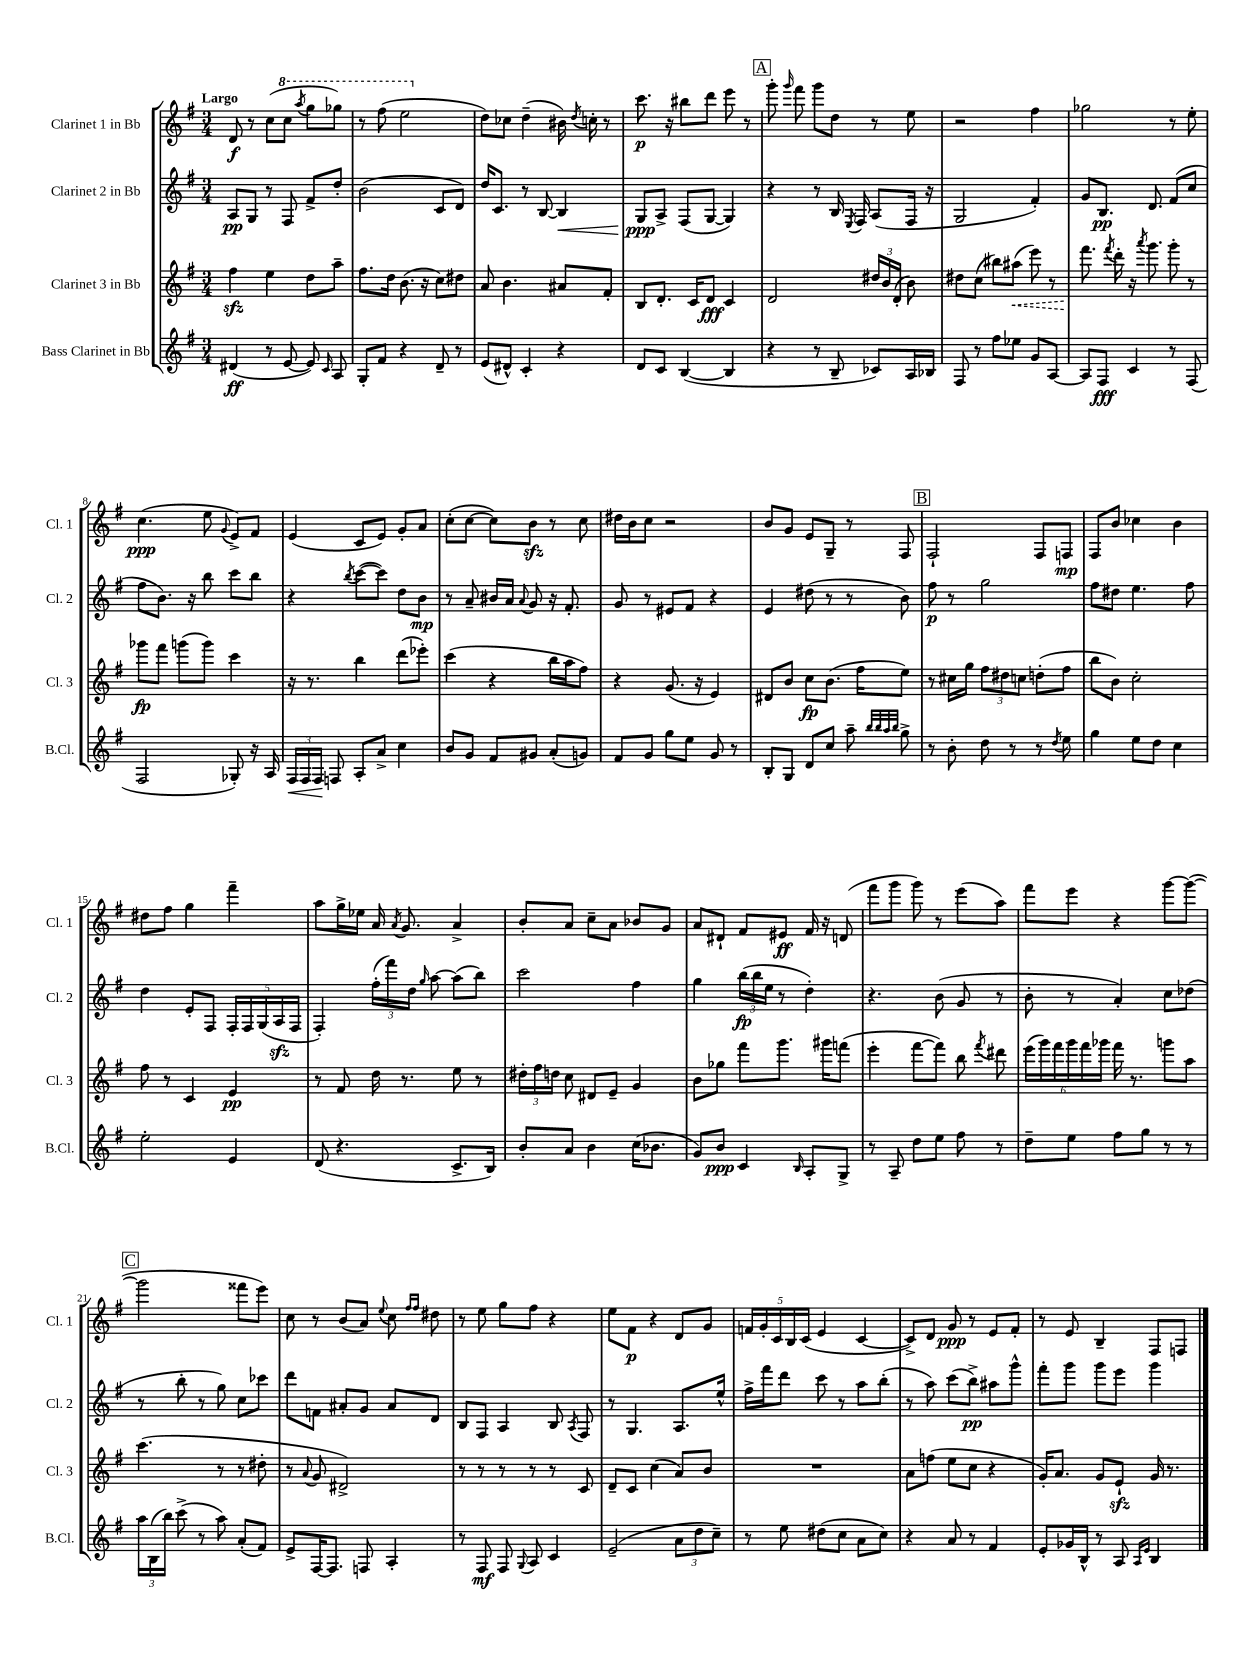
<<
\new StaffGroup <<
\new Staff = "s0" \with { instrumentName = "Clarinet 1 in Bb" shortInstrumentName = "Cl. 1" } {
    \clef treble \key g \major \numericTimeSignature \time 3/4 \tempo "Largo"
    \autoBeamOff d'8\f r8 c''8[( \ottava #1 c'''8] \acciaccatura { a'''8 } g'''8[ ges'''8]) |
    r8 fis'''8( e'''2 \ottava #0 |
    d''8[) ces''8] d''4--( bis'16) \acciaccatura { d''8 } c''16-. r8 |
    c'''8.\p r16 bis''8[ d'''8] e'''8 r8 |
    \mark \markup { \box "A" } g'''8-. \grace { g'''16 } fis'''8 g'''8[ d''8] r8 e''8 |
    r2 fis''4 |
    ges''2 r8 e''8-. |
    c''4.\ppp( e''8 \appoggiatura { g'8 } e'8[->) fis'8] |
    e'4( c'8[ e'8]) g'8[-. a'8] |
    c''8[-.( c''8]~ c''8[) b'8]\sfz r8 c''8 |
    dis''16[ b'16 c''8] r2 |
    b'8[ g'8] e'8[ g8]-- r8 fis8 |
    \mark \markup { \box "B" } fis2-! fis8[ f8]\mp |
    fis8[ b'8] ces''4 b'4 |
    dis''8[ fis''8] g''4 fis'''4-- |
    a''8[ g''16-> ees''16] a'16 \acciaccatura { a'8 } g'8. a'4-> |
    b'8[-. a'8] c''8[-- a'8] bes'8[ g'8] |
    a'8[ dis'8]-! fis'8[ eis'8]\ff fis'16 r16 d'8( |
    fis'''8[ g'''8] g'''8) r8 e'''8[( a''8]) |
    fis'''8[ e'''8] r4 g'''8[~ g'''8]~( |
    \mark \markup { \box "C" } g'''2 fisis'''8[ e'''8]) |
    c''8 r8 b'8[( a'8]) \appoggiatura { e''8 } c''8 \grace { fis''16[ fis''16] } dis''8 |
    r8 e''8 g''8[ fis''8] r4 |
    e''8[ fis'8]\p r4 d'8[ g'8] |
    \tuplet 5/4 { f'16[ g'16-. c'16 b16 c'16]( } e'4 c'4~ |
    c'8[->) d'8] g'8\ppp r8 e'8[ fis'8]-. |
    r8 e'8 b4-- fis8[ f8] \bar "|." |
}
\new Staff = "s1" \with { instrumentName = "Clarinet 2 in Bb" shortInstrumentName = "Cl. 2" } {
    \clef treble \key g \major \numericTimeSignature \time 3/4
    \autoBeamOff a8[\pp g8] r8 fis8 fis'8[-> d''8]-. |
    b'2( c'8[ d'8]) |
    d''16[ c'8.] r8 b8~ b4\< |
    g8[\ppp\! a8]-> fis8[( g8]~ g4) |
    \mark \markup { \box "A" } r4 r8 b16 \acciaccatura { e8 } fis16 a8[( fis16] r16 |
    g2 fis'4-.) |
    g'8[ b8.]\pp d'8. fis'8[( c''8] |
    fis''8[ b'8.]) r16 b''8 c'''8[ b''8] |
    r4 \acciaccatura { b''8 } c'''8[~( c'''8]) d''8[ b'8]\mp |
    r8 a'8-- bis'16[ a'16] \appoggiatura { a'8 } g'8 r16 fis'8.-. |
    g'8 r8 eis'8[ fis'8] r4 |
    e'4 dis''8( r8 r8 b'8) |
    \mark \markup { \box "B" } fis''8\p r8 g''2 |
    fis''8[ dis''8] e''4. fis''8 |
    d''4 e'8[-. fis8] \tuplet 5/4 { fis16[-. fis16 g16( a16\sfz fis16] } |
    fis4-.) \tuplet 3/2 { fis''16[-.( fis'''16) d''16] } \grace { g''16 } a''8~ a''8[( b''8]) |
    c'''2 fis''4 |
    g''4 \tuplet 3/2 { b''16[\fp( b''16 e''16] } r8 d''4-.) |
    r4. b'8( g'8 r8 |
    b'8-. r8 a'4-.) c''8[ des''8]( |
    \mark \markup { \box "C" } r8 b''8-. r8 g''8) c''8[ ces'''8] |
    d'''8[ f'8] ais'8[-. g'8] ais'8[ d'8] |
    b8[ fis8] a4 b8 \acciaccatura { a8 } fis8 |
    r8 g4. a8.[ e''16]-^ |
    fis''16[-> fis'''16 d'''8] c'''8 r8 a''8[ b''8]-.( |
    r8 a''8) c'''8[( b''8]->\pp) ais''8[ g'''8]-^ |
    fis'''8[-. g'''8] g'''8[ e'''8] g'''4 \bar "|." |
}
\new Staff = "s2" \with { instrumentName = "Clarinet 3 in Bb" shortInstrumentName = "Cl. 3" } {
    \clef treble \key g \major \numericTimeSignature \time 3/4
    \autoBeamOff fis''4\sfz e''4 d''8[ a''8]-- |
    fis''8.[ d''16] b'8.( r16 c''8[) dis''8] |
    a'8 b'4. ais'8[ fis'8]-. |
    b8[ d'8.]-. c'16[ d'8]\fff c'4 |
    \mark \markup { \box "A" } d'2 \tuplet 3/2 { dis''16[ b'16 d'16]-.( } b'8) |
    dis''8[ c''8]( bis''8[) \once \override Hairpin.style = #'dashed-line ais''8]\<( e'''8) r8 |
    fis'''8.\! \acciaccatura { fis'''8 } d'''16-. r16 \acciaccatura { a'''8 } g'''8. g'''8-. r8 |
    ges'''8[\fp fis'''8] g'''8[( g'''8]) c'''4 |
    r16 r8. b''4 d'''8[( ees'''8]-.) |
    c'''4( r4 b''16[ a''16 fis''8]) |
    r4 g'8.( r16 e'4) |
    dis'8[ b'8] c''8[\fp b'8.]( fis''16[ e''8]) |
    \mark \markup { \box "B" } r8 cis''16[ g''16] \tuplet 3/2 { fis''8[ dis''8 c''8] } d''8[-.( fis''8] |
    b''8[ b'8]) c''2-. |
    fis''8 r8 c'4 e'4\pp |
    r8 fis'8 d''16 r8. e''8 r8 |
    \tuplet 3/2 { dis''16[-. fis''16 d''16] } c''8 dis'8[ e'8]-- g'4 |
    b'8[ ges''8] fis'''8[ g'''8.] gis'''16[ f'''8]( |
    e'''4-. fis'''8[~ fis'''8]) b''8 \acciaccatura { fis'''8 } dis'''8 |
    \tuplet 6/4 { e'''16[( g'''16) fis'''16 g'''16 fis'''16 ges'''16] } fis'''16 r8. g'''8[ a''8] |
    \mark \markup { \box "C" } c'''4.( r8 r8 dis''8-. |
    r8 \appoggiatura { a'8 } g'8 dis'2->) |
    r8 r8 r8 r8 r8 c'8 |
    d'8[-- c'8] c''4( a'8[) b'8] |
    R2. |
    a'8[ f''8]( e''8[ c''8] r4 |
    g'16[-.) a'8.] g'8[ e'8]-!\sfz g'16 r8. \bar "|." |
}
\new Staff = "s3" \with { instrumentName = "Bass Clarinet in Bb" shortInstrumentName = "B.Cl." } {
    \clef treble \key g \major \numericTimeSignature \time 3/4
    \autoBeamOff dis'4\ff( r8 e'8~ e'8) \grace { c'16 } a8 |
    g8[-. fis'8] r4 d'8-- r8 |
    e'8[( dis'8]-^) c'4-. r4 |
    d'8[ c'8] b4~( b4 |
    \mark \markup { \box "A" } r4 r8 b8-- ces'8[) a16 bes16] |
    fis8 r8 fis''8[ ees''8] g'8[ a8]~ |
    a8[ fis8]\fff c'4 r8 fis8( |
    fis2 ges8-.) r16 a16 |
    \tuplet 3/2 { fis16[\< fis16 fis16]\! } f8 a8[-. a'8]-> c''4 |
    b'8[ g'8] fis'8[ gis'8] a'8[-.( g'8]) |
    fis'8[ g'8] g''8[ e''8] g'8 r8 |
    b8[-. g8] d'8[ c''8] a''8-- \grace { b''32[ b''32 a''32 b''32] } g''8-> |
    \mark \markup { \box "B" } r8 b'8-. d''8 r8 r8 \acciaccatura { d''8 } e''8 |
    g''4 e''8[ d''8] c''4 |
    e''2-. e'4 |
    d'8( r4. c'8.[-> b16]) |
    b'8[-. a'8] b'4 c''16[( bes'8.] |
    g'8[) b'8]\ppp c'4 \grace { b16 } a8[-. g8]-> |
    r8 a8-- d''8[ e''8] fis''8 r8 |
    d''8[-- e''8] fis''8[ g''8] r8 r8 |
    \mark \markup { \box "C" } \tuplet 3/2 { a''16[ b16( b''16]) } c'''8->( r8 a''8) a'8[-.( fis'8]) |
    e'8[-> fis16~ fis8.] f8 a4-. |
    r8 fis8\mf fis8 \appoggiatura { g8 } a8 c'4 |
    e'2--( \tuplet 3/2 { a'8[ d''8 c''8]--) } |
    r8 e''8 dis''8[( c''8] a'8[ c''8]) |
    r4 a'8 r8 fis'4 |
    e'8[-. ges'16 b16]-^ r8 a8 \grace { a16[ e'16] } b4 \bar "|." |
}
>>
>>
